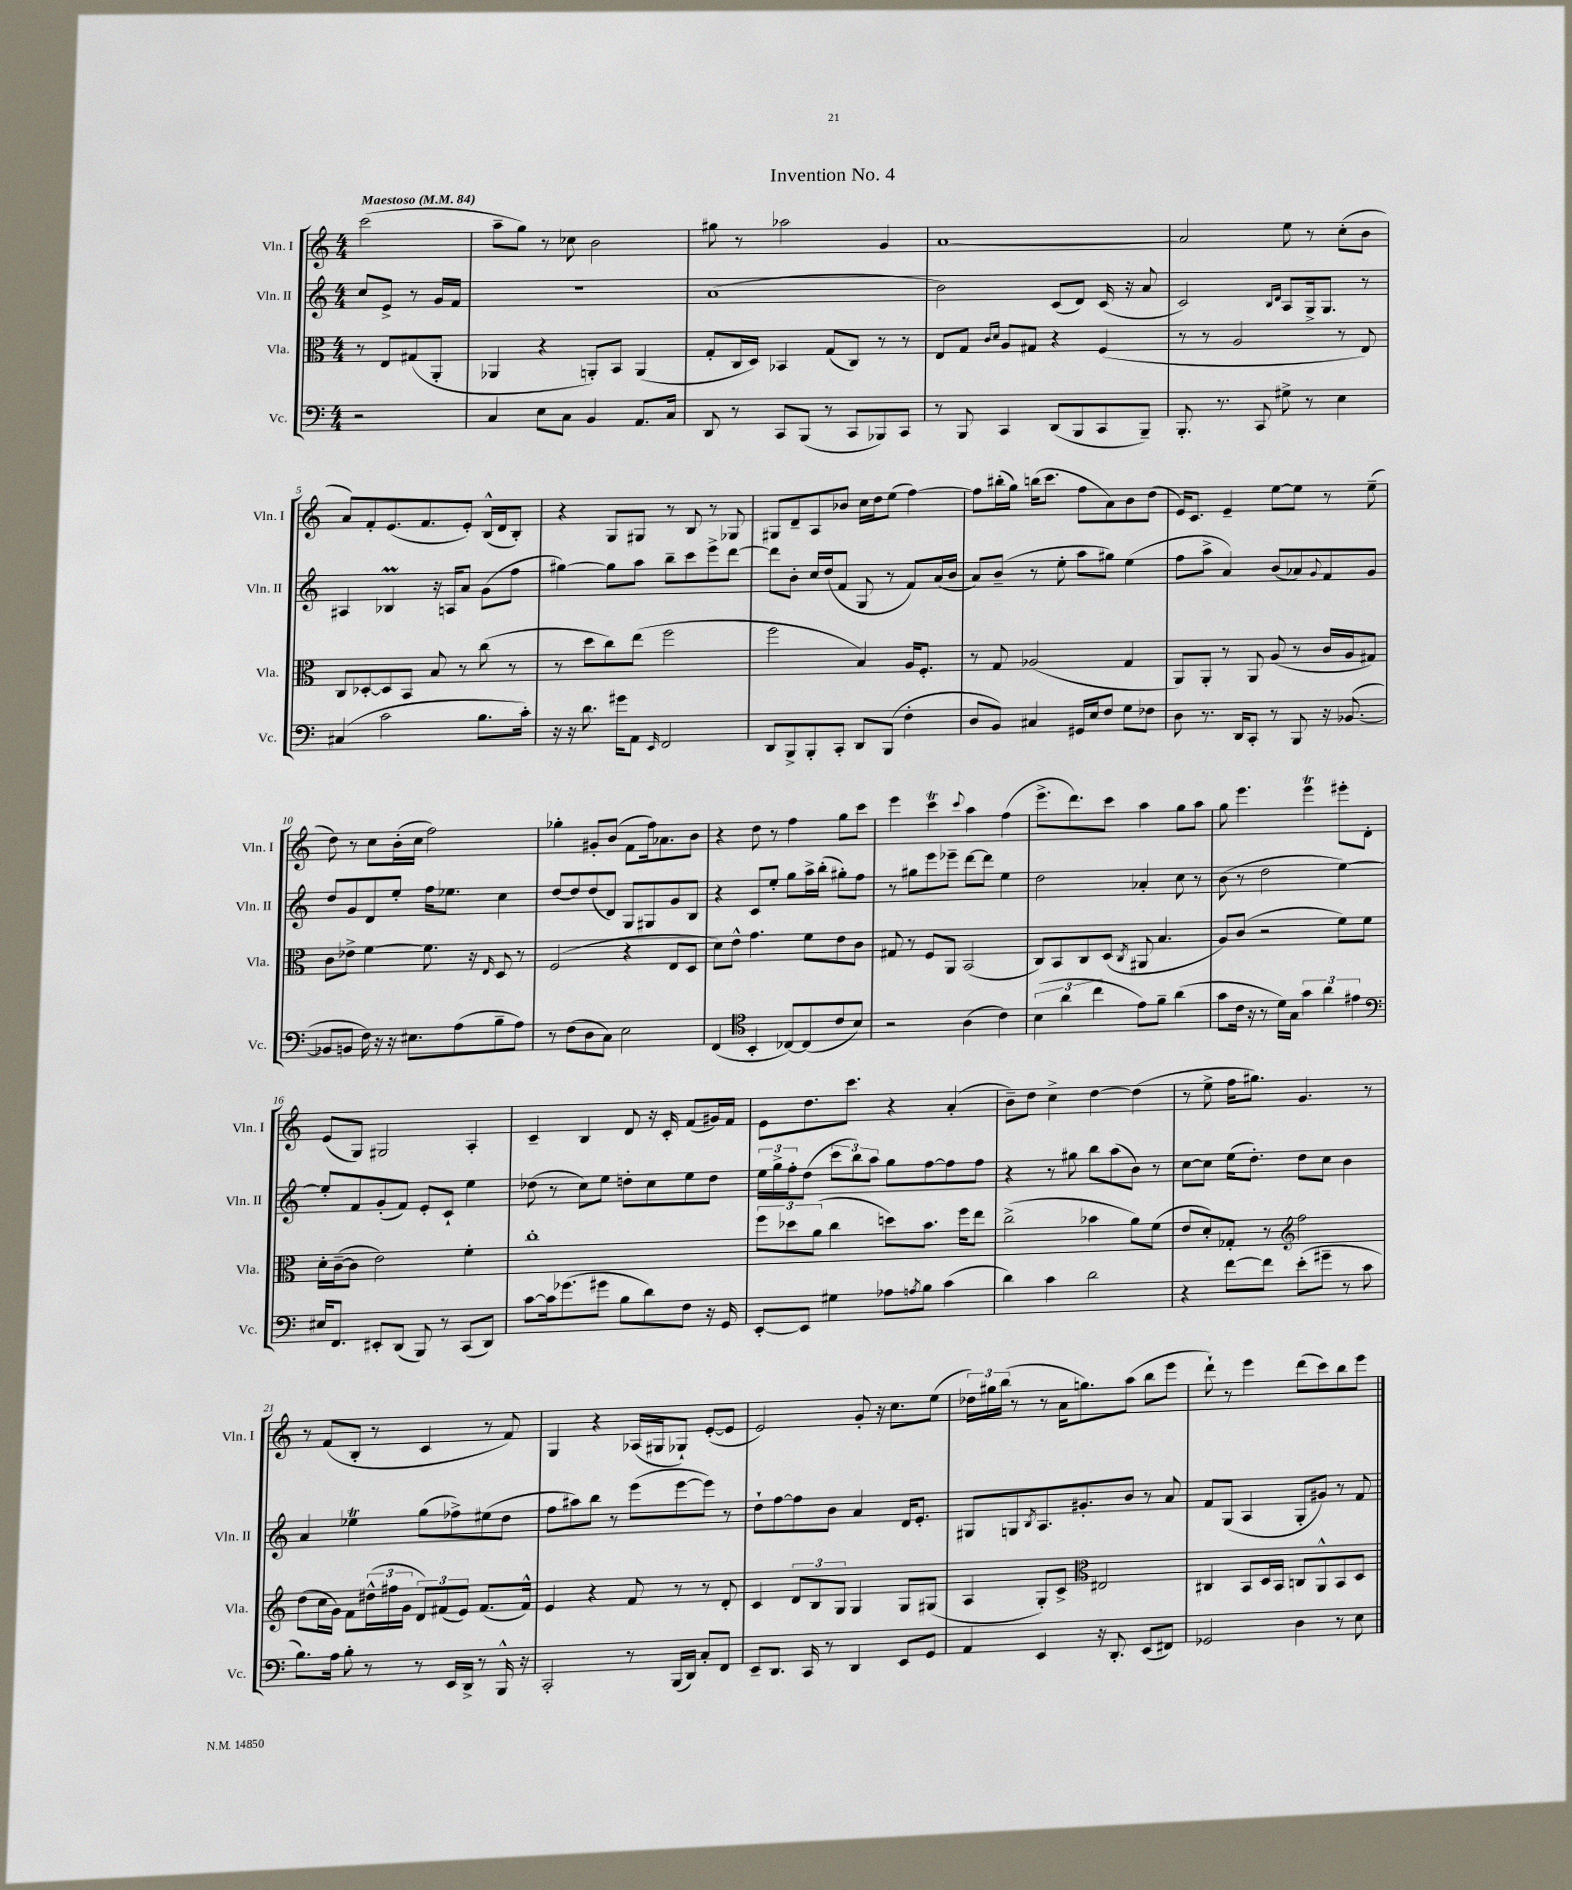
\header { title = "Invention No. 4" }
<<
\new StaffGroup <<
\new Staff = "s0" \with { instrumentName = "Vln. I" shortInstrumentName = "Vln. I" } {
    \clef treble \key c \major \numericTimeSignature \time 4/4 \partial 2 \tempo "Maestoso" 4 = 84
    c'''2( |
    a''8-- g''8) r8 ces''8 b'2 |
    gis''8 r8 aes''2 g'4 |
    a'1~ |
    a'2 e''8 r8 c''8-.( b'8 |
    a'8) f'8-. e'8.( f'8. e'8-.) b16-^( d'16 b8-.) |
    r4 g8 gis8 r8 b8 r8 ges8 |
    gis8 d'8-- a8 bes'8 c''16 d''16 e''8( f''4~) |
    f''8 bis''16-.( g''16) b''16( c'''8. f''8 a'8) b'8 d''8( |
    e'16) c'8. e'4-- e''8~ e''8 r8 e''8--( |
    d''8) r8 c''8 b'16-.( c''16 f''2) |
    ges''4-. gis'8-. b'8( f'8 f''16) aes'8. b'8 |
    r4 d''8 r8 f''4 g''8 c'''8 |
    e'''4 c'''4\trill \appoggiatura { c'''8 } a''4 f''4( |
    e'''8.-> d'''8.) c'''8 a''4 g''8 a''8 |
    g''8 e'''4. e'''4\trill eis'''8-. d'8-. |
    e'8( g8) gis2 a4-. |
    c'4-- b4 d'8 r16 c'16-. f'8( gis'16) f'16 |
    e'8 d''8. c'''8. r4 a'4-.( |
    b'8--) d''8 c''4-> d''4~ d''4( |
    r8 e''8-> f''16 gis''8.) g'4. r8 |
    r8 f'8( b8-. r8 c'4 r8 f'8) |
    g4 r4 aes16( gis16 ges8-!) e'8~-.( e'8 |
    e'2) g'8-. r16 c''8. e''8( |
    \tuplet 3/2 { des''16) gis''16 b''16( } r8 r8 a'16 g''8.) a''8( b''8 e'''8 |
    d'''8-!) r8 e'''4 d'''8( c'''8) b''8 e'''8 \bar "|." |
}
\new Staff = "s1" \with { instrumentName = "Vln. II" shortInstrumentName = "Vln. II" } {
    \clef treble \key c \major \numericTimeSignature \time 4/4 \partial 2
    c''8 e'8-> r8 g'16 f'16 |
    R1 |
    a'1( |
    b'2) c'8( d'8) c'16( r16 a'8 |
    c'2) \grace { b16 d'16 } a8 g16-> g8. r8 |
    ais4 bes4\prall r16 a16 a'8 g'8( f''8 |
    gis''4~) gis''8 a''8 b''8-- c'''8 e'''8-> d'''8~ |
    d'''8 b'8-. c''16 d''16( f'8 g8 r8 f'8) a'16( b'16 |
    a'8) b'8--( r8 e''8-. a''8 gis''8) e''4( |
    f''8 a''8-> a'4) b'8( aes'8) \appoggiatura { g'8 } f'8 g'8 |
    d''8 g'8 d'8 e''8-. f''16 ees''8. c''4 |
    d''8~ d''8 d''8( d'8) g8 gis8 g'8 b8 |
    r4 c'8 e''8-. g''8 a''16-> b''16-.( gis''8-.) f''8 |
    r8 gis''8 e'''8 ees'''8-- d'''8~ d'''8 e''4 |
    d''2 aes'4-. c''8 r8 |
    b'8( r8 d''2 e''4~) |
    e''8-. f'8 g'8-.( f'8) e'8-. c'8-! e''4 |
    des''8( r8 c''8) e''8 d''8-. c''8 e''8 d''8 |
    \tuplet 3/2 { e''16 g''16-> f''16-. } d''8( \tuplet 3/2 { c'''8 b''8) a''8 } g''8 f''8~ f''8 f''8 |
    r4 r8 gis''8 b''8 a''8( b'8) r8 |
    c''8~ c''8 e''16( d''8.-.) d''8 c''8 b'4 |
    a'4 ees''4\trill g''8( fes''8->) eis''8( d''8 |
    f''8 ais''8) b''8 r8 e'''8( e'''8~ e'''8) r8 |
    d''8-! f''8~ f''8 b'8 a'4 d'16 e'8.-. |
    gis8 g8 \acciaccatura { b8 } a8. gis'8.-. b'8 r8 a'8 |
    f'8 g8( a4 g8-. gis'8) r8 f'8 \bar "|." |
}
\new Staff = "s2" \with { instrumentName = "Vla." shortInstrumentName = "Vla." } {
    \clef alto \key c \major \numericTimeSignature \time 4/4 \partial 2
    r8 e8 gis8( a,8-. |
    aes,4 r4 a,8-.) b,8 a,4( |
    g8-. c16 d16) bes,4 g8( c8) r8 r8 |
    e8 g8 \grace { c'16 d'16 } a8 gis8 r4 f4( |
    r8 r8 a2 r8 e8) |
    c8 des8~-. des8 b,8 b8 r8 c''8( r8 |
    r8 d''8 c''8) e''8( f''2 |
    f''2 b4) a16 f8.-. |
    r8 g8 aes2( g4 |
    a,8) a,8-. r8 a,8 a8( r8 c'16 a16 gis8) |
    c'8 ees'8-> f'4~ f'8. r16 \grace { e16 } d8 r8 |
    f2( r4 e8 d8 |
    d'8) e'8-^ g'4. f'8 e'8 c'8 |
    gis8 r8 f8 a,8 b,2( |
    c8) b,8 c8 d8( \acciaccatura { c8 } ais,8 b4. |
    a8) c'8( r2 f'8) f'8 |
    d'16-. c'16~--( c'8 e'2) f'4-. |
    c''1-. |
    \tuplet 3/2 { f''8 des''8 a'8( } c''4 d''8) b'8. f''16 e''8 |
    c''2->( bes'4 a'8) f'8( |
    e'8 d'8-.) ges8-. r8 \clef treble f''2 |
    d''8( c''16 g'16) f'8 \tuplet 3/2 { dis''16-^( fis''16 g'16 } \tuplet 3/2 { d'8) fis'8( e'8) } fis'8.( fis'16-^) |
    e'4 r4 f'8 r8 r8 d'8-. |
    c'4 \tuplet 3/2 { d'8 b8 g8 } g4 g8 gis8( |
    a4 g8-.) c'8-> \clef alto eis2 |
    cis4 b,8 d16 b,16 c8 a,8-^ b,8 d8 \bar "|." |
}
\new Staff = "s3" \with { instrumentName = "Vc." shortInstrumentName = "Vc." } {
    \clef bass \key c \major \numericTimeSignature \time 4/4 \partial 2
    r2 |
    c4 e8 c8 b,4 a,8. c16 |
    d,8 r8 c,8 b,,8( r8 c,8 bes,,8) c,8 |
    r8 b,,8 c,4 d,8( b,,8 c,8 b,,8--) |
    b,,8.-. r8. c,8 gis8-> r8 e4 |
    cis4( c'2 b8. c'16-.) |
    r16 r16 d'8. gis'16 a,8 \grace { e,16 } f,2 |
    d,8 b,,8-> b,,8-. c,8-. d,8 b,,8( f4-. |
    d8 b,8) cis4 gis,16 e16 f8 g8 fes8 |
    d8 r8. d,16 c,8-. r8 b,,8 r16 bes,8.~( |
    bes,8 b,8 f16) r16 r16 eis8. a8( b8-- a8) |
    r8 f8( d8 c8) e2 |
    f,4( \clef tenor b,4-. ces8~) ces8( c'8 b8) |
    r2 a4( c'4) |
    \tuplet 3/2 { b4( a'4 c''4 } e'8) f'8-- a'4( |
    g'8 c'16 r16 r8 d'16) g16 \tuplet 3/2 { g'4 a'4 eis'4 } |
    \clef bass eis16 f,8. eis,8-. d,8( b,,8) r8 c,8( d,8) |
    c'8~ c'16 ges'8.( gis'8 b8 d'8) f8 r16 g,16 |
    e,8~-. e,8 gis4 aes8 \acciaccatura { a8 } b8 c'4( |
    d'4) c'4 d'2 |
    r4 f'8~ f'8 e'8-.( gis'8-- r8 c'8 |
    b8.) a16 b8-. r8 r8 e,16 d,16-> r8 b,,16-^ r16 |
    c,2-. r8 b,,16( d,16) c8-. f,8 |
    e,8-- d,8. c,16 r8 d,4 e,8 g,8 |
    a,4 e,4 r16 d,8.-. e,8( fis,8) |
    ges,2 d4 r8 e8 \bar "|." |
}
>>
>>
